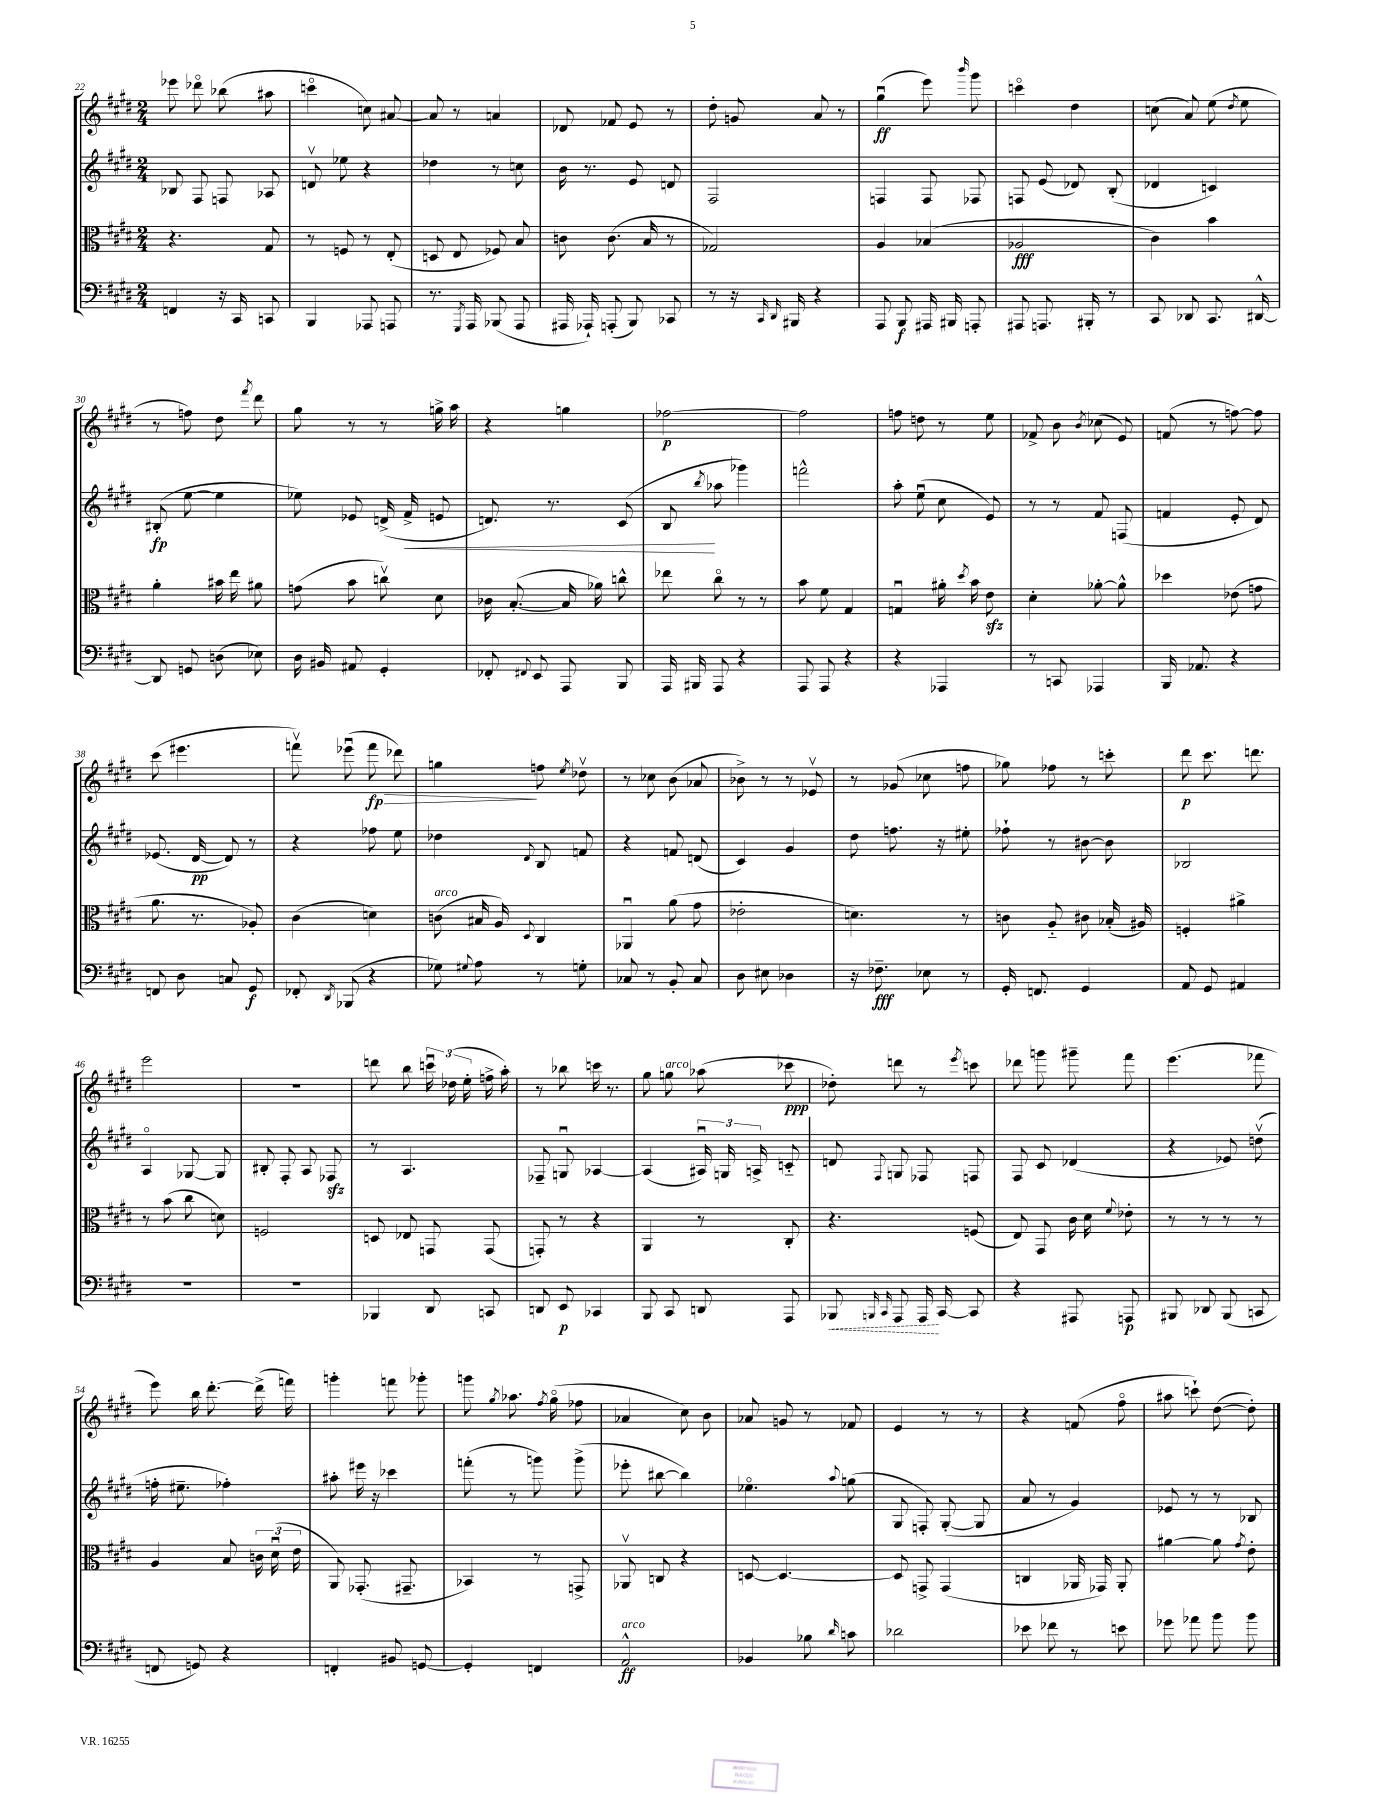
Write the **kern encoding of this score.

**kern	**dynam	**kern	**dynam	**kern	**dynam	**kern	**dynam
*part4	*part4	*part3	*part3	*part2	*part2	*part1	*part1
*staff4	*staff4	*staff3	*staff3	*staff2	*staff2	*staff1	*staff1
*clefF4	*	*clefC3	*	*clefG2	*	*clefG2	*
*k[f#c#g#d#]	*	*k[f#c#g#d#]	*	*k[f#c#g#d#]	*	*k[f#c#g#d#]	*
*M2/4	*	*M2/4	*	*M2/4	*	*M2/4	*
=22	=22	=22	=22	=22	=22	=22	=22
4FFn/	.	4.r	.	8B-X/	.	8eee-X\	.
.	.	.	.	8F#/	.	8ddd-X\	.
16r	.	.	.	8Fn/	.	(8bb-X\	.
16CC#/	.	.	.	.	.	.	.
8CCn/	.	8G#/	.	8A-X/	.	8aa#X\	.
=23	=23	=23	=23	=23	=23	=23	=23
4BBB/	.	8r	.	8dnv/	.	4cccn\	.
.	.	8Fn/	.	8ee-X\	.	.	.
8AAA-X/	.	8r	.	4r	.	8ccn\)	.
8AAAn/	.	(8E'/	.	.	.	[8a#X/	.
=24	=24	=24	=24	=24	=24	=24	=24
8.r	.	8Dn/	.	4dd-X\	.	8a#/]	.
.	.	8E/	.	.	.	8r	.
8qGGG#/	.	.	.	.	.	.	.
16AAA/	.	.	.	.	.	.	.
(8BBB-X/	.	8F-X/)	.	8r	.	4an/	.
8AAA/	.	8B/	.	8ccn\	.	.	.
=25	=25	=25	=25	=25	=25	=25	=25
16AAA#X/	.	8cn\	.	16b\	.	8d-X/	.
16AAA-X`/)	.	.	.	8.r	.	.	.
(8AAAn'/	.	(8.c\	.	.	.	8f-X/	.
8BBB/)	.	.	.	8e/	.	8e/	.
.	.	16B/	.	.	.	.	.
8CC-X/	.	8r	.	8dn/	.	8r	.
=26	=26	=26	=26	=26	=26	=26	=26
8r	.	2G-X/)	.	2F#/	.	8dd#'\	.
16r	.	.	.	.	.	8gn/	.
16qqCC#/	.	.	.	.	.	.	.
16qqDD#/	.	.	.	.	.	.	.
16BBB#X/	.	.	.	.	.	.	.
4r	.	.	.	.	.	8a/	.
.	.	.	.	.	.	8r	.
=27	=27	=27	=27	=27	=27	=27	=27
8AAA/	.	4A/	.	4Fn/	.	(4gg#u\	ff
8BBB/	f	.	.	.	.	.	.
16AAA#X/	.	(4B-X/	.	8F/	.	8eee\)	.
16BBB#X/	.	.	.	.	.	.	.
.	.	.	.	.	.	16qqbbb/	.
8AAAn'/	.	.	.	8F-X/	.	8ggg#\	.
=28	=28	=28	=28	=28	=28	=28	=28
8AAA#X/	.	2A-X/	fff	8Fn/	.	4cccn\	.
8.AAAn/	.	.	.	(8e/	.	.	.
.	.	.	.	8d-X/)	.	4dd#\	.
16BBB#X'/	.	.	.	.	.	.	.
8r	.	.	.	(8B'/	.	.	.
=29	=29	=29	=29	=29	=29	=29	=29
8CC#/	.	4c#\)	.	4d-X/	.	(8ccn\	.
8DD-X/	.	.	.	.	.	8a/)	.
8.CC#/	.	4b\	.	4cn/)	.	(8ee\	.
.	.	.	.	.	.	8qdd#/	.
.	.	.	.	.	.	8ee\	.
[16DD#X^^/	.	.	.	.	.	.	.
!!LO:LB:g=z
=30	=30	=30	=30	=30	=30	=30	=30
8DD#/]	.	4a'\	.	(8B#X'/	fp	8r	.
8GGn/	.	.	.	[8ee\	.	8ffn\)	.
(8Dn\	.	16b#X\	.	4ee\]	.	8dd#\	.
.	.	16ee\	.	.	.	.	.
.	.	.	.	.	.	8qfff#/	.
8E-X\)	.	8a#X\	.	.	.	8ddd#\	.
=31	=31	=31	=31	=31	=31	=31	=31
16D#\	.	(8gn\	.	8ee-X\)	.	8gg#\	.
16BB#X/	.	.	.	.	.	.	.
8AA#X/	.	8b\	.	8e-X/	.	8r	.
4GG#'/	.	8ccnv\)	.	(16dn^/	.	8r	.
!	!	!	!	!	!LO:HP:b	!	!
.	.	.	.	16f#^/	<	.	.
.	.	8d#\	.	8en/	.	16ggn^\	.
.	.	.	.	.	.	16aa\	.
=32	=32	=32	=32	=32	=32	=32	=32
8FF-X'/	.	16c-X\	.	8.dn/)	.	4r	.
.	.	([8.B'/	.	.	.	.	.
8qqFF#X/	.	.	.	.	.	.	.
8EE/	.	.	.	.	.	.	.
.	.	.	.	8.r	.	.	.
8AAA/	.	16B/]	.	.	.	4ggn\	.
.	.	16a-X\)	.	.	.	.	.
8BBB/	.	8ccn^^\	.	(8c#/	.	.	.
=33	=33	=33	=33	=33	=33	=33	=33
16AAA/	.	8ee-X\	.	8B/	.	[2ff-X\	p
16BBB#X/	.	.	.	.	.	.	.
.	.	.	.	8qbb/	.	.	.
8AAA/	.	8cc#\	.	8aa-X\	[	.	.
4r	.	8r	.	4ggg-X\)	.	.	.
.	.	8r	.	.	.	.	.
=34	=34	=34	=34	=34	=34	=34	=34
8AAA/	.	8b\	.	2fffn^^\	.	2ff-\]	.
8AAA/	.	8f#\	.	.	.	.	.
4r	.	4G#/	.	.	.	.	.
=35	=35	=35	=35	=35	=35	=35	=35
4r	.	4Gnu/	.	8aa'\	.	8ffn\	.
.	.	.	.	(8eeu\	.	8ddn\	.
4AAA-X/	.	16a#X'\	.	8cc#\	.	8r	.
.	.	8qdd#/	.	.	.	.	.
.	.	16b\	.	.	.	.	.
.	.	8ezz\	.	8e/)	.	8ee\	.
=36	=36	=36	=36	=36	=36	=36	=36
8r	.	4d#'\	.	8r	.	8f-X^/	.
8CCn/	.	.	.	8r	.	8b\	.
.	.	.	.	.	.	8qb/	.
4AAA-X/	.	[8a-X'\	.	8f#/	.	(8cc-X\	.
.	.	8a-^^\]	.	(8Fn/	.	8e/)	.
=37	=37	=37	=37	=37	=37	=37	=37
16BBB/	.	4dd-X\	.	4fn/	.	(8fn/	.
8.AA-X/	.	.	.	.	.	.	.
.	.	.	.	.	.	8r	.
4r	.	(8e-X\	.	8e'/	.	[8ffn\)	.
.	.	8gn\	.	8d#/)	.	8ff\]	.
!!LO:LB:g=z
=38	=38	=38	=38	=38	=38	=38	=38
8FFn/	.	8.a\	.	(8.e-X/	.	(8ccc#\	.
8D#\	.	.	.	.	.	4.eee#X\	.
.	.	8.r	.	[16d#/	pp	.	.
8Cn/	.	.	.	8d#/])	.	.	.
8GG#/	f	8A-X'/)	.	8r	.	.	.
=39	=39	=39	=39	=39	=39	=39	=39
8FF-X'/	.	(4c#\	.	4r	.	8fffnv\)	.
8qDD#/	.	.	.	.	.	.	.
(8BBB-X/	.	.	.	.	.	(8eee-Xu\	.
!	!	!	!	!	!	!	!LO:HP:b
4r	.	4dn\)	.	8ff-X\	.	8fff\	> fp
.	.	.	.	8ee\	.	8ddd-X\)	.
=40	=40	=40	=40	=40	=40	=40	=40
!	!	!LO:TX:a:i:t=arco	!	!	!	!	!
8G-X\)	.	(8cn\	.	4dd-X\	.	4ggn\	.
8qqG#X/	.	.	.	.	.	.	.
8A\	.	16B#X/	.	.	.	.	.
.	.	16A/)	.	.	.	.	.
.	.	8qqD#/	.	8qqd#/	.	.	.
8r	.	4C#/	.	8B/	.	8ffn\	]
.	.	.	.	.	.	8qee/	.
8Gn'\	.	.	.	8fn/	.	8dd-Xv\	.
=41	=41	=41	=41	=41	=41	=41	=41
8C-X/	.	4AA-Xu/	.	4r	.	8r	.
8r	.	.	.	.	.	8cc-X\	.
8BB'/	.	(8a\	.	8fn/	.	(8b\	.
8C-/	.	8g#\	.	(8dn/	.	8a-X/	.
=42	=42	=42	=42	=42	=42	=42	=42
8D#\	.	2e-X'\	.	4c#/)	.	8b-X^\)	.
8E#X\	.	.	.	.	.	8r	.
4D-X\	.	.	.	4g#/	.	8r	.
.	.	.	.	.	.	8e-Xv/	.
=43	=43	=43	=43	=43	=43	=43	=43
16r	.	4.dn\)	.	8dd#\	.	8r	.
8.F-X~\	fff	.	.	.	.	.	.
.	.	.	.	8.ffn\	.	(8g-X/	.
8E-X\	.	.	.	.	.	8cc-X\	.
.	.	.	.	16r	.	.	.
8r	.	8r	.	8ee#X'\	.	8ffn\	.
=44	=44	=44	=44	=44	=44	=44	=44
16GG#'/	.	8cn\	.	8ff-X`\	.	8gg-X\)	.
8.FFn/	.	.	.	.	.	.	.
.	.	8A/	.	8r	.	8ff-X\	.
4GG#/	.	8c#X\	.	[8b#X\	.	8r	.
.	.	(16B-X'/	.	8b#\]	.	8cccn'\	.
.	.	16A#X/)	.	.	.	.	.
=45	=45	=45	=45	=45	=45	=45	=45
8AA/	.	4Fn'/	.	2B-X/	.	8ddd#\	p
8GG#/	.	.	.	.	.	8.ccc#\	.
4AA#X/	.	4a#X^\	.	.	.	.	.
.	.	.	.	.	.	8.dddn\	.
!!LO:LB:g=z
=46	=46	=46	=46	=46	=46	=46	=46
2r	.	8r	.	4A/	.	2eee\	.
.	.	(8b\	.	.	.	.	.
.	.	8cc#\	.	[8G-X/	.	.	.
.	.	8dn\)	.	8G-/]	.	.	.
=47	=47	=47	=47	=47	=47	=47	=47
2r	.	2Fn/	.	8B#X'/	.	2r	.
.	.	.	.	8F#'/	.	.	.
.	.	.	.	8A/	.	.	.
.	.	.	.	8F-Xzz/	.	.	.
=48	=48	=48	=48	=48	=48	=48	=48
4BBB-X/	.	8Dn/	.	8r	.	8dddn\	.
.	.	8E-X/	.	4.A/	.	8bb\	.
8DD#/	.	8GGn/	.	.	.	24cccnu\	.
.	.	.	.	.	.	(24dd-X\	.
.	.	.	.	.	.	24ee'\	.
8CCn/	.	(8GG/	.	.	.	16ffn^\	.
.	.	.	.	.	.	16aa'\)	.
=49	=49	=49	=49	=49	=49	=49	=49
8DDn/	.	8GGn'/)	.	8F-X~/	.	8r	.
8EE/	p	8r	.	8Gnu/	.	8bb-X\	.
4CC-X/	.	4r	.	[4A-X/	.	16cccn\	.
.	.	.	.	.	.	8.r	.
=50	=50	=50	=50	=50	=50	=50	=50
8BBB/	.	4AA/	.	(4A-/]	.	8gg#\	.
!	!	!	!	!	!	!LO:TX:a:i:t=arco	!
8CC#/	.	.	.	.	.	8ggn\	.
8DDn/	.	8r	.	24A#Xu/)	.	(8aa-X\	.
.	.	.	.	24Gn/	.	.	.
.	.	.	.	24An^/	.	.	.
8AAA/	.	8C#'/	.	8cn/	.	8ccc-X\	ppp
=51	=51	=51	=51	=51	=51	=51	=51
!	!LO:HP:b	!	!	!	!	!	!
8BBB-X/	<	4.r	.	8dn/	.	8dd-X'\)	.
16qqBBBn/	.	.	.	.	.	.	.
16qqCC#/	.	.	.	8qqF#/	.	.	.
8AAA/	.	.	.	8Gn/	.	8dddn\	.
16AAA/	.	.	.	8F-X/	.	8r	.
[16CC#/	[	.	.	.	.	.	.
.	.	.	.	.	.	8qeee/	.
8CC#/]	.	(8Fn/	.	8Fn/	.	8cccn\	.
=52	=52	=52	=52	=52	=52	=52	=52
4r	.	8E/)	.	8F#/	.	8ddd-X\	.
.	.	8GG#/	.	8c#/	.	8gggn\	.
8AAA#X/	.	16c#\	.	(4d-X/	.	8ggg#X~\	.
.	.	16d#\	.	.	.	.	.
.	.	8qqf#/	.	.	.	.	.
8AAAn/	p	8e-X'\	.	.	.	8fff#\	.
=53	=53	=53	=53	=53	=53	=53	=53
8BBB#X/	.	8r	.	4r	.	(4.eee\	.
8DD-X/	.	8r	.	.	.	.	.
(8BBB#/	.	8r	.	8e-X/)	.	.	.
8CCn/	.	8r	.	(8ddnv\	.	8fff-X\	.
!!LO:LB:g=z
=54	=54	=54	=54	=54	=54	=54	=54
8FFn/	.	4A/	.	16ffn'\	.	8eee\)	.
.	.	.	.	8.ee#X~\	.	.	.
8GGn/)	.	.	.	.	.	16bb\	.
.	.	.	.	.	.	[8.ddd#'\	.
4r	.	8B/	.	4ff-X'\)	.	.	.
.	.	24cn\	.	.	.	(16ddd#^\]	.
.	.	(24d#u\	.	.	.	.	.
.	.	.	.	.	.	16fffn\)	.
.	.	24e\	.	.	.	.	.
=55	=55	=55	=55	=55	=55	=55	=55
4FFn'/	.	8AA/)	.	8aa#X'\	.	4gggn'\	.
.	.	(8.GG-X'/	.	16eee#X\	.	.	.
.	.	.	.	16r	.	.	.
8BB#X/	.	.	.	4ccc-X\	.	8fffn\	.
.	.	8.GG#X~/	.	.	.	.	.
[8GGn/	.	.	.	.	.	8ggg-X'\	.
=56	=56	=56	=56	=56	=56	=56	=56
4GG'/]	.	4BB-X/)	.	(8fffn'\	.	8gggn\	.
.	.	.	.	.	.	8qgg#/	.
.	.	.	.	8r	.	8.aa-X\	.
4FFn/	.	8r	.	8gggn\)	.	.	.
.	.	.	.	.	.	8qff#/	.
.	.	.	.	.	.	(16gg#\	.
.	.	8GGn^/	.	(8ggg^\	.	8ff-X\	.
=57	=57	=57	=57	=57	=57	=57	=57
!LO:TX:a:i:t=arco	!	!	!	!	!	!	!
2AA^^/	ff	8AA-Xv/	.	8eee-X'\	.	4a-X/	.
.	.	8Cn/	.	[8bb#X\	.	.	.
.	.	4r	.	4bb#\])	.	8cc#\)	.
.	.	.	.	.	.	8b\	.
=58	=58	=58	=58	=58	=58	=58	=58
4BB-X/	.	[8Dn/	.	4.ee-X\	.	8a-X/	.
.	.	4.D/_	.	.	.	8gn/	.
8B-X\	.	.	.	.	.	8r	.
16qqd#/	.	.	.	8qqaa/	.	.	.
8cn\	.	.	.	(8ggn\	.	8f-X/	.
=59	=59	=59	=59	=59	=59	=59	=59
2d-X\	.	8D/]	.	8G#/	.	4e/	.
.	.	8GGn^/	.	8Fn'/)	.	.	.
.	.	(4GG/	.	([8G#'/	.	8r	.
.	.	.	.	8G#/]	.	8r	.
=60	=60	=60	=60	=60	=60	=60	=60
8e-X\	.	4Cn/	.	8a/	.	4r	.
8f-X\	.	.	.	8r	.	.	.
8r	.	16AA-X/	.	4g#/)	.	(8fn/	.
.	.	16GG-X/)	.	.	.	.	.
8en\	.	8AA-'/	.	.	.	8ff#\	.
=61	=61	=61	=61	=61	=61	=61	=61
8g-X\	.	[4a#X\	.	8e-X/	.	8aa#X\	.
8a-X\	.	.	.	8r	.	8cccn`\)	.
8b\	.	8a#\]	.	8r	.	([8dd#\	.
.	.	8qg#/	.	.	.	.	.
8b\	.	8e'\	.	8B-X/	.	8dd#'\])	.
==	==	==	==	==	==	==	==
*-	*-	*-	*-	*-	*-	*-	*-
